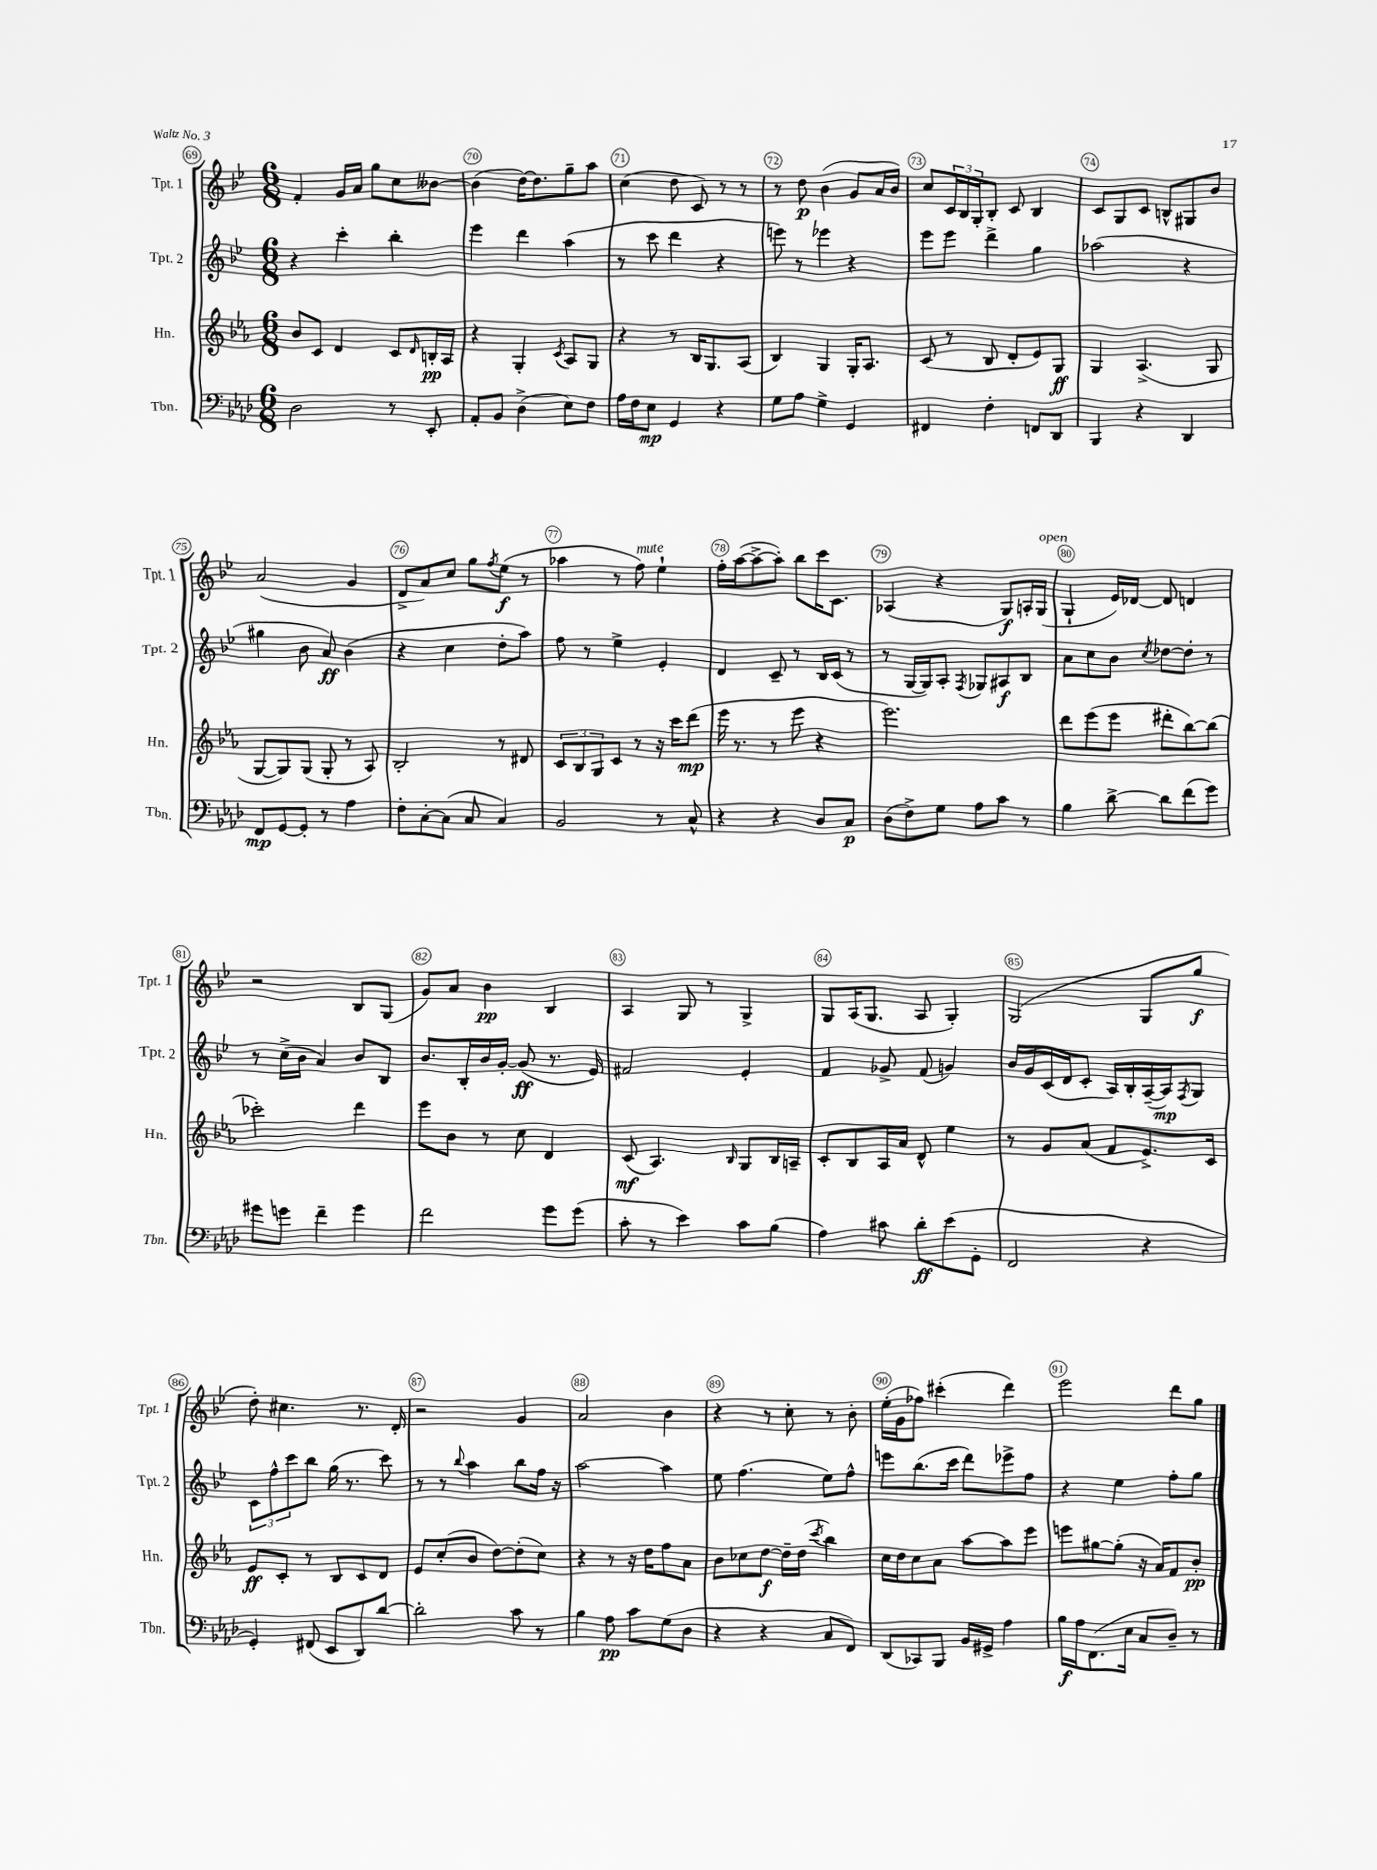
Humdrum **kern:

**kern	**kern	**kern	**kern
*staff4	*staff3	*staff2	*staff1
*clefF4	*clefG2	*clefG2	*clefG2
*k[b-e-a-d-]	*k[b-e-a-]	*k[b-e-]	*k[b-e-]
*M6/8	*M6/8	*M6/8	*M6/8
2D-	8b-	4r	4f'
.	8c	.	.
.	4d	4ccc'	16g
.	.	.	16a
.	.	.	8gg
8r	8c	4bb-'	8cc
.	16qqd	.	.
8EE-'	16B'	.	[8b--
.	16A-	.	.
=	=	=	=
8AA-'	4r	4eee-	(4b--]
8BB-	.	.	.
(4D-^	4G'	4ddd	[16dd)
.	.	.	8.dd]
.	8qc	.	.
8E-)	8A-	(4aa	8gg~
8F	8G	.	8aa
=	=	=	=
16A-	4r	8r	(4cc
16F	.	.	.
8E-	.	8ccc	.
4GG	8r	4ddd	8dd
.	16B-	.	8c)
.	8.G	.	.
4r	.	4r	8r
.	(8A-	.	8r
=	=	=	=
8G	4B-)	8eee)	8r
8A-	.	8r	8dd
4G^	4G	4eee-	(4b-
4GG	16G'	4r	8g
.	8.A-	.	.
.	.	.	16a
.	.	.	16b-)
=	=	=	=
4FF#	(8c	8eee-	8cc
.	8r	8eee-	24c
.	.	.	24B-
.	.	.	24G'
4F'	8B-	4ddd^	8B-'
.	8d'	.	8c
8FF	8e-)	4gg	4B-
8DD-	8G	.	.
=	=	=	=
4BBB-	4G	(2aa-	8c
.	.	.	8G
4r	(4.A-^	.	8c
.	.	.	8B^^
4DD-	.	4r	8G#
.	8G	.	8b-
=	=	=	=
8FF	[8G	4gg#	(2a
[8GG	8G])	.	.
8GG']	(8G	8b-	.
8r	8G'	8a)	.
4A-	8r	(4b-	4g
.	8A-)	.	.
=	=	=	=
8F'	2B-'	4r	8d^
[8C'	.	.	8a)
(8C]	.	4cc	8cc
8C	.	.	8gg
.	.	.	8qff
4C)	8r	8dd'	(8ee-
.	8d#	8aa)	8r
=	=	=	=
2BB-	12c	8ff	4aa-
.	12B-	.	.
.	.	8r	.
.	12G	.	.
.	8c	4ee-^	8r
.	8r	.	8ff)
8r	16r	4e-'	4ee-`
.	16ccc	.	.
8C^^	(8ddd	.	.
=	=	=	=
4r	16eee-	4d	16ff'
.	8.r	.	([16aa
.	.	.	8aa^_
4r	8r	8c~	8aa'])
.	8eee-	8r	8bb-
8D-	4r	16B-	16ccc
.	.	(16c	8.c
8C	.	8r	.
=	=	=	=
(8D-	2.eee-)	8r	(4A-
8F^)	.	[16G	.
.	.	16G])	.
8G	.	8A'	4r
.	.	8qF	.
8A-	.	8G-	.
8c	.	8A#	8G)
8r	.	8B-	16A'
.	.	.	(16G
=	=	=	=
4B-	8ddd	8a	4G`
.	(8eee-	8cc	.
[8d-^	8eee-	8b-	16e-)
.	.	.	[16d-
.	.	8qcc	.
8d-]	8ddd#'	[8dd-	8d-]
(8f	[8bb-)	8dd-']	4d
8g)	(8bb-]	8r	.
=	=	=	=
8g#	2ccc-')	8r	2r
8g	.	(16cc^	.
.	.	16b-	.
4f~	.	4a)	.
4g	4ddd	8b-	8B-
.	.	8B-	(8G
=	=	=	=
2f	8eee-	8.b-	8g)
.	8b-	.	8a
.	.	16B-'	.
.	8r	16b-	4b-
.	.	[16g'	.
.	8cc	(8g]	.
8g	4d	8.r	4B-
(8g	.	.	.
.	.	16e-)	.
=	=	=	=
8c'	(8c	2f#	4A
8r	4.A-)	.	.
4e-)	.	.	8G
.	.	.	8r
.	16qqB-	.	.
8c	8G	4e-'	4G^
(8B-	16B-	.	.
.	16A~	.	.
=	=	=	=
4A-)	8c'	4f	8G
.	8B-	.	(16A
.	.	.	8.G
8c#	16A-	8g-^	.
.	16a-	.	.
8d-'	8d^^	(8f	8A
(8e-	4ee-	4g)	4G')
8GG'	.	.	.
=	=	=	=
2FF	8r	16b-	(2G
.	.	16g	.
.	8g	(16c	.
.	.	16d	.
.	(8a-	8c'	.
.	8f	16A)	.
.	.	16B-'	.
4r	8.e-^)	([16A~	8G
.	.	16A])	.
.	.	8qF	.
.	.	8G	8gg
.	16c	.	.
=	=	=	=
4GG')	8e-	12c	8dd')
.	.	12ff^^	.
.	8c'	.	4.cc#
.	.	12ccc	.
(8FF#	8r	8bb-	.
8EE-	8B-	(16gg	.
.	.	8.r	.
8DD-)	8c	.	8.r
[8d-	8d	8ccc)	.
.	.	.	16d'
=	=	=	=
2d-']	8e-	8r	2r
.	(8cc'	8r	.
.	.	8qqbb-	.
.	8b-	4aa	.
.	[8dd)	.	.
8c	(8dd']	8bb-	4g
8r	8cc)	16ff	.
.	.	16r	.
=	=	=	=
4B-	4r	[2aa	2a
8A-	8r	.	.
8c	16r	.	.
.	16dd	.	.
(8G	8ff	4aa]	4b-
8D-	8a-	.	.
=	=	=	=
4r	8b-	8ee-	4r
.	8cc-	(4.ff	.
4r	[8dd	.	8r
.	16dd~]	.	8cc'
.	(16dd	.	.
.	8qccc	.	.
8C	4bb-)	8ee-)	8r
8FF)	.	8ff^^	8b-'
=	=	=	=
(8DD-	16cc	8eee	(16ee-'
.	16dd	.	16g
8CC-)	8cc	(8.bb-	8ff-)
8BBB-	8a-	.	(4ccc#'
.	.	16ccc	.
16BB-	[8aa-	8ddd)	.
16GG#^	.	.	.
4A-	8aa-]	8eee-^	4ddd)
.	8eee-	8ff	.
=	=	=	=
16B-	8eee	4r	2eee-
16A-	.	.	.
(8.FF	[8gg#	.	.
.	(8gg#']	4ee-	.
16E-	.	.	.
8C	16r	.	.
.	16a-)	.	.
8D-~)	8f	8ff'	8ddd
8r	8b-'	8gg	8gg
==	==	==	==
*-	*-	*-	*-
